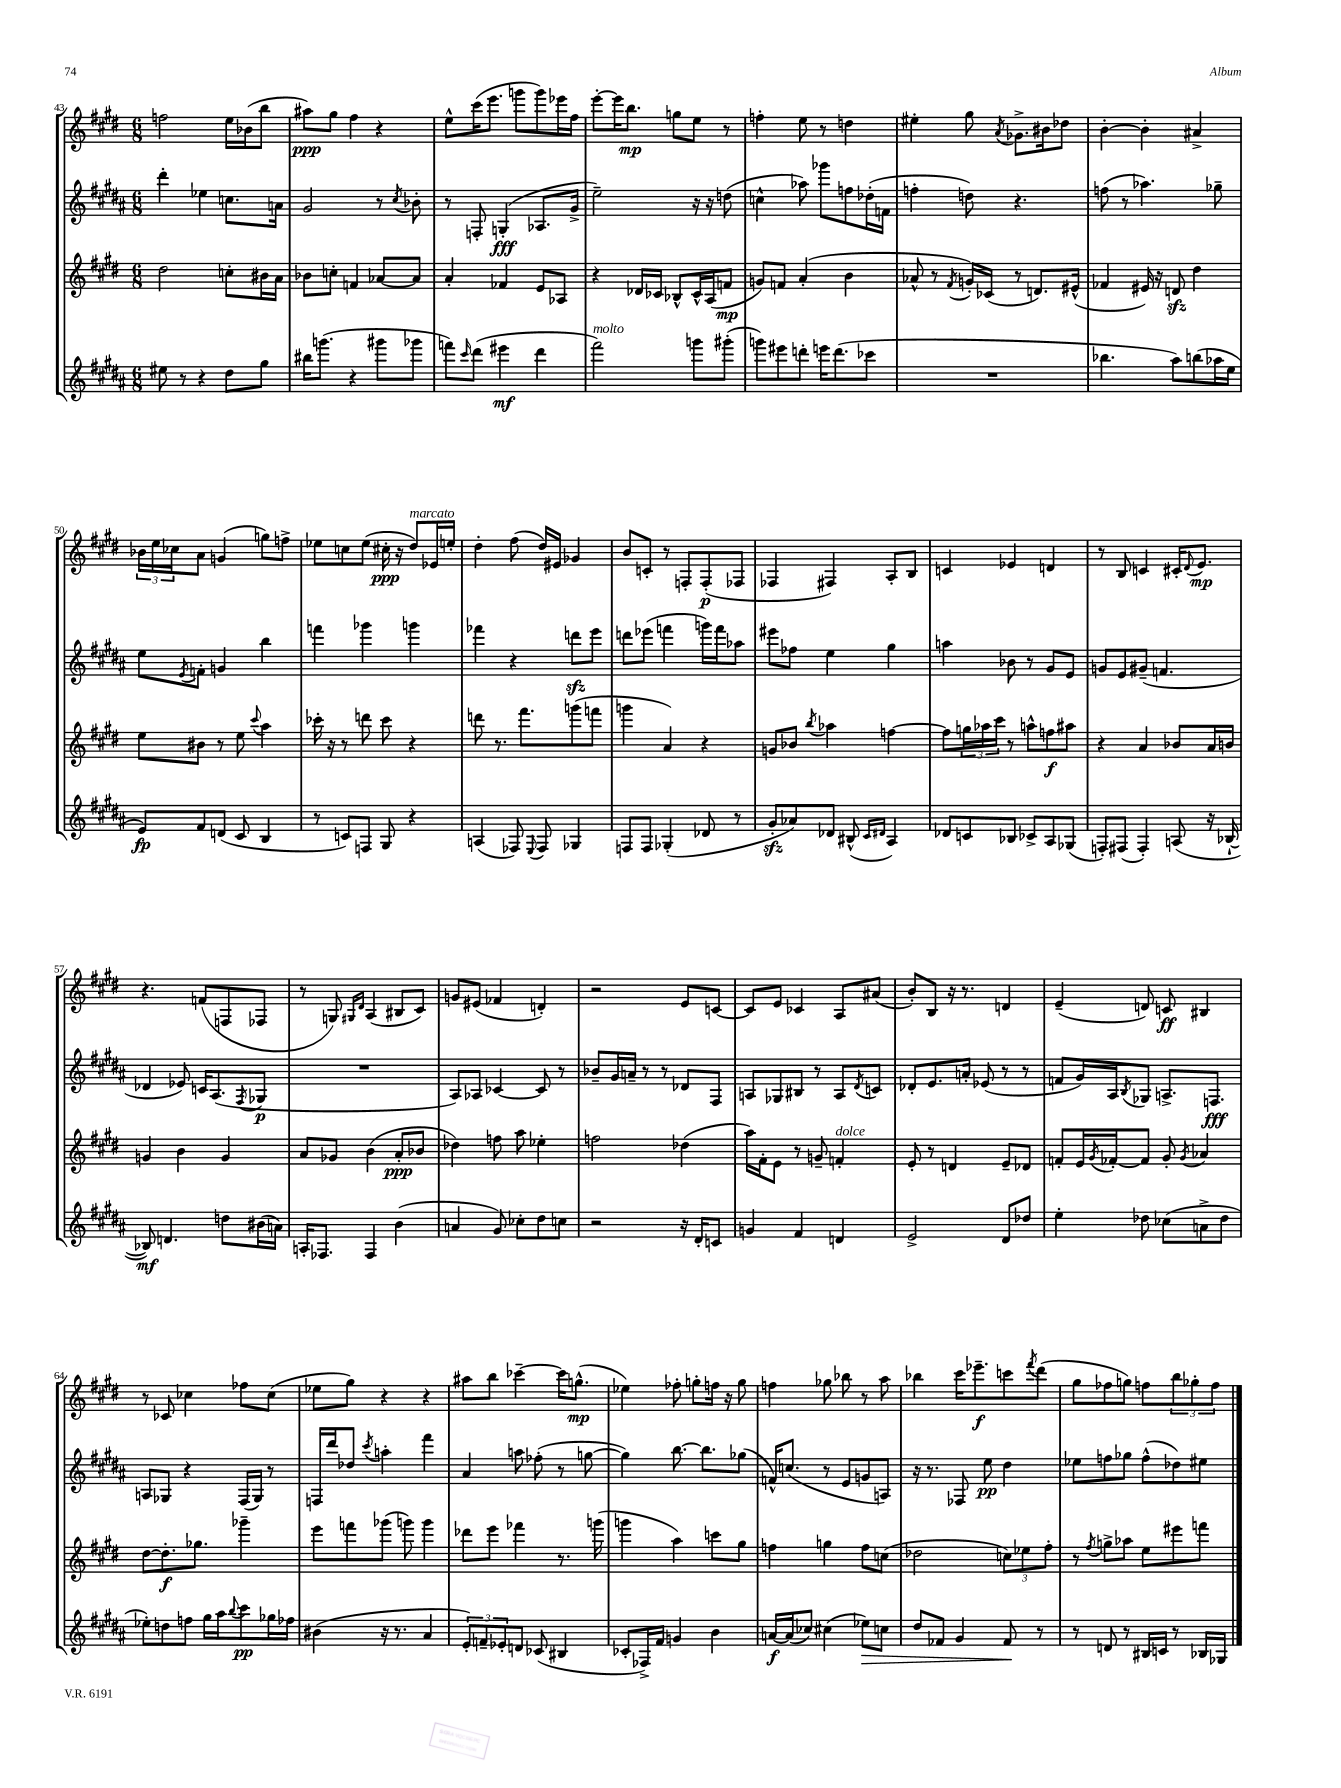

**kern	**dynam	**kern	**dynam	**kern	**dynam	**kern	**dynam
*part4	*part4	*part3	*part3	*part2	*part2	*part1	*part1
*staff4	*staff4	*staff3	*staff3	*staff2	*staff2	*staff1	*staff1
*clefG2	*	*clefG2	*	*clefG2	*	*clefG2	*
*k[f#c#g#d#a#]	*	*k[f#c#g#d#]	*	*k[f#c#g#d#a#]	*	*k[f#c#g#d#]	*
*M6/8	*	*M6/8	*	*M6/8	*	*M6/8	*
=43	=43	=43	=43	=43	=43	=43	=43
8ee#X\	.	2dd#\	.	4ddd#'\	.	2ffn\	.
8r	.	.	.	.	.	.	.
4r	.	.	.	4ee-X\	.	.	.
8dd#\L	.	8ccn'\L	.	8.ccn\L	.	16ee\LL	.
.	.	.	.	.	.	(16b-X\J	.
8gg#\J	.	16b#X\L	.	.	.	8bb\J	.
.	.	16a\JJ	.	16an\Jk	.	.	.
=44	=44	=44	=44	=44	=44	=44	=44
16bb#X\KL	.	8b-X\L	.	2g#/	.	8aa#X\L)	ppp
(8.gggn\J	.	.	.	.	.	.	.
.	.	8ccn'\J	.	.	.	8gg#\J	.
4r	.	4fn/	.	.	.	4ff#\	.
8ggg#X\L	.	[8a-X/L	.	8r	.	4r	.
.	.	.	.	8qcc#/	.	.	.
8ggg-X\J	.	8a-/J]	.	8b-X'\	.	.	.
=45	=45	=45	=45	=45	=45	=45	=45
8fffn\L)	.	4a'/	.	8r	.	8ee^^\L	.
16qqccc#/	.	.	.	.	.	.	.
(8ddd#\J	.	.	.	8Fn'/	.	(16ccc#\K	.
.	.	.	.	.	.	8.eee\J	.
4eee#X\	mf	4f-X/	.	(4Gn'/	fff	.	.
.	.	.	.	.	.	8gggn\L	.
4ddd#\	.	8e/L	.	8.A-X/L	.	8ggg\)	.
.	.	8A-X/J	.	.	.	16eee-X\L	.
.	.	.	.	16g#^/Jk	.	16ff#\JJ	.
=46	=46	=46	=46	=46	=46	=46	=46
!LO:TX:a:i:t=molto	!	!	!	!	!	!	!
2fff#\)	.	4r	.	2ee~\)	.	[8eee'\L	.
.	.	.	.	.	.	16eee\K]	.
.	.	.	.	.	.	8.bb\J	mp
.	.	16d-X/LL	.	.	.	.	.
.	.	16c-X/JJ	.	.	.	.	.
.	.	8B-X^^/L	.	.	.	8ggn\L	.
8gggn\L	.	16c-^^/L	.	16r	.	8ee\J	.
.	.	(16A/J	.	16r	.	.	.
(8ggg#X'\J	.	8fn/J	mp	(8ddn\	.	8r	.
=47	=47	=47	=47	=47	=47	=47	=47
8gggn\L)	.	8gn/L)	.	4ccn^^\	.	4ffn'\	.
8eee#X\	.	8fn/J	.	.	.	.	.
8dddn'\J	.	(4a'/	.	8aa-X\)	.	8ee\	.
16eeen\KL	.	.	.	8ggg-X\L	.	8r	.
(8.ddd\	.	.	.	.	.	.	.
.	.	4b\	.	8ffn\	.	4ddn\	.
8ccc-X\J	.	.	.	(16dd-X'\L	.	.	.
.	.	.	.	16fn\JJ	.	.	.
=48	=48	=48	=48	=48	=48	=48	=48
2.r	.	8a-X^^/	.	4ffn'\	.	4ee#X'\	.
.	.	8r	.	.	.	.	.
.	.	8qf#/	.	.	.	.	.
.	.	16gn'/LL)	.	8ddn\)	.	8gg#\	.
.	.	(16c-X/JJ	.	.	.	.	.
.	.	.	.	.	.	8qa/	.
.	.	8r	.	4.r	.	8.g-X^\L	.
.	.	8.dn/L)	.	.	.	.	.
.	.	.	.	.	.	16b#X\k	.
.	.	.	.	.	.	8dd-X\J	.
.	.	(16e#X^^/Jk	.	.	.	.	.
=49	=49	=49	=49	=49	=49	=49	=49
4.bb-X\	.	4f-X/	.	(8ffn\	.	[4b'\	.
.	.	.	.	8r	.	.	.
.	.	16e#X/)	.	4.aa-X\)	.	4b'\]	.
.	.	16r	.	.	.	.	.
8aa#\L)	.	8dnzz/	.	.	.	.	.
(8bbn\	.	4dd#\	.	.	.	4a#X^/	.
16aa-X\L	.	.	.	8gg-X~\	.	.	.
16ee\JJ	.	.	.	.	.	.	.
!!LO:LB:g=z
=50	=50	=50	=50	=50	=50	=50	=50
8e/L)	fp	8ee\L	.	8ee\L	.	24b-X\LL	.
.	.	.	.	.	.	24ee\	.
.	.	.	.	.	.	24cc-X\J	.
.	.	.	.	8qe/	.	.	.
8f#/	.	8b#X\J	.	8fn'\J	.	8a\J	.
(8dn/J	.	8r	.	4gn/	.	(4gn/	.
8c#/	.	8ee\	.	.	.	.	.
.	.	8qqccc#/	.	.	.	.	.
4B/	.	4aa\	.	4bb\	.	8ggn\L)	.
.	.	.	.	.	.	8ffn^\J	.
=51	=51	=51	=51	=51	=51	=51	=51
8r	.	16ccc-X'\	.	4fffn\	.	8ee-X\L	.
.	.	16r	.	.	.	.	.
8cn/L)	.	8r	.	.	.	8ccn\	.
8Fn/J	.	8dddn\	.	4ggg-X\	.	(8ee-\J	.
8G#/	.	8ccc-\	.	.	.	16cc#X'\	ppp
.	.	.	.	.	.	16r	.
!	!	!	!	!	!	!LO:TX:a:i:t=marcato	!
4r	.	4r	.	4gggn\	.	8dd#/L)	.
.	.	.	.	.	.	16e-X/L	.
.	.	.	.	.	.	16een'/JJ	.
=52	=52	=52	=52	=52	=52	=52	=52
(4An/	.	8dddn\	.	4fff-X\	.	4dd#'\	.
.	.	8.r	.	.	.	.	.
8F-X/)	.	.	.	4r	.	(8ff#\	.
.	.	8.fff#\L	.	.	.	.	.
8qqE/	.	.	.	.	.	.	.
8F-/	.	.	.	.	.	16dd#/LL)	.
.	.	.	.	.	.	16e#X/JJ	.
4G-X/	.	(8gggn\	.	8dddnzz\L	.	4g-X/	.
.	.	8fffn\J	.	8eee\J	.	.	.
=53	=53	=53	=53	=53	=53	=53	=53
8Fn/L	.	4gggn\	.	8dddn\L	.	8b/L	.
8F/J	.	.	.	(8eee-X\J	.	8cn'/J	.
(4G-X'/	.	4a/)	.	4fffn\	.	8r	.
.	.	.	.	.	.	8Fn'/L	.
8d-X/	.	4r	.	16gggn\LL)	.	(8F'/	p
.	.	.	.	16fff\J	.	.	.
8r	.	.	.	8aa-X\J	.	8F-X/J	.
=54	=54	=54	=54	=54	=54	=54	=54
8g#zz'/L	.	8gn/L	.	8eee#X\L	.	4F-X/	.
8a-X/)	.	8b-X/J	.	8ff-X\J	.	.	.
.	.	8qbb/	.	.	.	.	.
8d-X/J	.	4aa-X\	.	4ee\	.	4F#X/)	.
(8B#X^^/	.	.	.	.	.	.	.
16qqc#/LL	.	.	.	.	.	.	.
16qqd#X/JJ	.	.	.	.	.	.	.
4A#/)	.	[4ffn\	.	4gg#\	.	8A'/L	.
.	.	.	.	.	.	8B/J	.
=55	=55	=55	=55	=55	=55	=55	=55
8d-X/L	.	8ff\L]	.	4aan\	.	4cn/	.
8cn/	.	24ggn\L	.	.	.	.	.
.	.	24aa-X\	.	.	.	.	.
.	.	24ccc#\JJ	.	.	.	.	.
8B-X/J	.	8r	.	8b-X\	.	4e-X/	.
8c-X^/L	.	8aan^^\L	.	8r	.	.	.
8A#/	.	8ffn\	f	8g#/L	.	4dn/	.
(8G-X/J	.	8aa#X\J	.	8e/J	.	.	.
=56	=56	=56	=56	=56	=56	=56	=56
8Fn'/L)	.	4r	.	8gn/L	.	8r	.
(8F#X/J	.	.	.	8e/	.	8B/	.
4F#'/)	.	4a/	.	(8g#X~/J	.	4cn/	.
.	.	.	.	4.fn/	.	.	.
(8An/	.	8b-X/L	.	.	.	16c#X'/KL	.
.	.	.	.	.	.	8qqd#/	.
.	.	.	.	.	.	8.e/J	mp
16r	.	16a/L	.	.	.	.	.
[16B-X`/	.	16bn/JJ	.	.	.	.	.
!!LO:LB:g=z
=57	=57	=57	=57	=57	=57	=57	=57
8B-X/])	mf	4gn/	.	4d-X/	.	4.r	.
4.dn/	.	.	.	.	.	.	.
.	.	4b\	.	8e-X/)	.	.	.
.	.	.	.	16cn/KL	.	(8fn/L	.
.	.	.	.	(8.A#/	.	.	.
8ddn\L	.	4g/	.	.	.	8Fn/	.
.	.	.	.	8qF#/	.	.	.
(16b#X\L	.	.	.	8G-X/J	p	8F-X/J	.
16an\JJ)	.	.	.	.	.	.	.
=58	=58	=58	=58	=58	=58	=58	=58
16An'/KL	.	8a/L	.	2.r	.	8r	.
8.F-X/J	.	.	.	.	.	.	.
.	.	8g-X/J	.	.	.	8Gn/)	.
.	.	.	.	.	.	16qqG#X/LL	.
.	.	.	.	.	.	16qqd#/JJ	.
4F-/	.	(4b\	.	.	.	(4A/	.
(4b\	.	8a'/L	ppp	.	.	8B#X/L	.
.	.	8b-X/J	.	.	.	8c#/J)	.
=59	=59	=59	=59	=59	=59	=59	=59
4an/	.	4dd-X\)	.	8A#/L)	.	8gn/L	.
.	.	.	.	8A-X/J	.	(8e#X/J	.
8g#/)	.	8ffn\	.	[4c-X/	.	4f-X/	.
8cc-X'\L	.	8aa\	.	.	.	.	.
8dd#\	.	4ee-X'\	.	8c-/]	.	4dn'/)	.
8ccn\J	.	.	.	8r	.	.	.
=60	=60	=60	=60	=60	=60	=60	=60
2r	.	2ffn\	.	8b-X~/L	.	2r	.
.	.	.	.	16g#/L	.	.	.
.	.	.	.	16an~/JJ	.	.	.
.	.	.	.	8r	.	.	.
.	.	.	.	8r	.	.	.
16r	.	(4dd-X\	.	8d-X/L	.	8e/L	.
16d#'/KL	.	.	.	.	.	.	.
8cn/J	.	.	.	8F#/J	.	[8cn/J	.
=61	=61	=61	=61	=61	=61	=61	=61
4gn/	.	16aa\LL)	.	8An/L	.	8c/L]	.
.	.	16f#'\J	.	.	.	.	.
.	.	8e\J	.	8G-X/	.	8e/J	.
4f#/	.	8r	.	8B#X/J	.	4c-X/	.
.	.	8gn~/	.	8r	.	.	.
!	!	!LO:TX:a:i:t=dolce	!	!	!	!	!
4dn/	.	4fn'/	.	8A/L	.	8A/L	.
.	.	.	.	8qd#/	.	.	.
.	.	.	.	8cn/J	.	(8a#X/J	.
=62	=62	=62	=62	=62	=62	=62	=62
2e^/	.	8e'/	.	8d-X'/L	.	8b'/L)	.
.	.	8r	.	8.e/	.	8B/J	.
.	.	4dn/	.	.	.	16r	.
.	.	.	.	16an'/Jk	.	8.r	.
.	.	.	.	(8e-X/	.	.	.
8d#/L	.	8e~/L	.	8r	.	4dn/	.
8dd-X/J	.	8d-X/J	.	8r	.	.	.
=63	=63	=63	=63	=63	=63	=63	=63
4ee'\	.	8fn'/L	.	8fn/L	.	(4e~/	.
.	.	16e/L	.	16g#/L)	.	.	.
.	.	8qg#/	.	.	.	.	.
.	.	[16f-X'/J	.	16A#/J	.	.	.
.	.	.	.	8qB/	.	.	.
8dd-X\	.	8f-/J]	.	8G-X/J	.	8dn/)	.
(8cc-X\L	.	8g#'/	.	8.An^/L	.	8cn/	ff
.	.	8qg#/	.	.	.	.	.
8an^\	.	4a-X/	.	.	.	4B#X/	.
.	.	.	.	8.Fn/J	fff	.	.
8dd-\J	.	.	.	.	.	.	.
!!LO:LB:g=z
=64	=64	=64	=64	=64	=64	=64	=64
8ee-X'\L)	.	[8dd#\L	.	8An/L	.	8r	.
8ddn\	.	8.dd#'\]	f	8G-X/J	.	8c-X/	.
8ffn\J	.	.	.	4r	.	4cc-X\	.
.	.	8.gg-X\J	.	.	.	.	.
16gg#\LL	.	.	.	.	.	.	.
16aa#\J	.	.	.	.	.	.	.
8qqbb/	.	.	.	.	.	.	.
8ccc#\	pp	4ggg-X~\	.	(16F#/LL	.	8ff-X\L	.
.	.	.	.	16G-/JJ)	.	.	.
16gg-X\L	.	.	.	8r	.	(8cc-\J	.
16ff-X\JJ	.	.	.	.	.	.	.
=65	=65	=65	=65	=65	=65	=65	=65
(4b#X\	.	8eee\L	.	16Fn/LL	.	8ee-X\L	.
.	.	.	.	16ddd#/J	.	.	.
.	.	8fffn\	.	8dd-X/J	.	8gg#\J)	.
.	.	.	.	8qccc#/	.	.	.
16r	.	(8ggg-X\J	.	4aan'\	.	4r	.
8.r	.	.	.	.	.	.	.
.	.	8gggn\)	.	.	.	.	.
4a#/	.	4ggg\	.	4fff#\	.	4r	.
=66	=66	=66	=66	=66	=66	=66	=66
12e'/L)	.	8ddd-X\L	.	4a#/	.	8aa#X\L	.
12fn~/	.	.	.	.	.	.	.
.	.	8eee\J	.	.	.	8bb\J	.
12e-X'/	.	.	.	.	.	.	.
8dn/J	.	4fff-X\	.	8aan\	.	[4ccc-X~\	.
(8c-X/	.	.	.	(8ff-X'\	.	.	.
4B#X/	.	8.r	.	8r	.	16ccc-\KL]	.
.	.	.	.	.	.	(8.ggn^^\J	mp
.	.	.	.	[8ggn\	.	.	.
.	.	(16gggn\	.	.	.	.	.
=67	=67	=67	=67	=67	=67	=67	=67
8c-X'/L	.	4gggn\	.	4gg\])	.	4ee-X\)	.
16F-X^/L)	.	.	.	.	.	.	.
16f#/JJ	.	.	.	.	.	.	.
4gn/	.	4aa\)	.	[8.bb\	.	8ff-X'\	.
.	.	.	.	.	.	8ggn'\L	.
.	.	.	.	8.bb\L]	.	.	.
4b\	.	8cccn\L	.	.	.	16ffn\Jk	.
.	.	.	.	.	.	16r	.
.	.	8gg#\J	.	(8gg-X\J	.	8gg\	.
=68	=68	=68	=68	=68	=68	=68	=68
[16an/LL	f	4ffn\	.	16fn^^/KL)	.	4ffn\	.
(16a/J]	.	.	.	(8.ccn/J	.	.	.
8cc-X/J)	.	.	.	.	.	.	.
(4cc#X\	.	4ggn\	.	8r	.	8gg-X\	.
.	.	.	.	8e/L	.	8bb-X\	.
!	!LO:HP:b	!	!	!	!	!	!
8ee-X\L)	>	8ff\L	.	8gn/	.	8r	.
8ccn\J	.	(8ccn\J	.	8An/J)	.	8aa\	.
=69	=69	=69	=69	=69	=69	=69	=69
8dd#/L	.	2dd-X\	.	16r	.	4bb-X\	.
.	.	.	.	8.r	.	.	.
8f-X/J	.	.	.	.	.	.	.
4g#/	.	.	.	8F-X/	.	16ccc#\KL	.
.	.	.	.	.	.	8.eee-X~\	f
.	.	.	.	8ee\	pp	.	.
8f-/	.	12ccn\L)	.	4dd#\	.	8cccn\	.
.	.	12ee-X\	.	.	.	.	.
.	.	.	.	.	.	8qfff#/	.
8r	]	.	.	.	.	(8ddd#\J	.
.	.	12ff#'\J	.	.	.	.	.
=70	=70	=70	=70	=70	=70	=70	=70
8r	.	8r	.	8ee-X\L	.	8gg#\L	.
.	.	8qff#/	.	.	.	.	.
8dn/	.	8ggn^\L	.	8ffn\	.	8ff-X\	.
8r	.	8aa-X\J	.	8gg-X\J	.	8ggn\J)	.
16B#X/LL	.	8ee\L	.	(8ff^^\L	.	8ffn\L	.
16cn/JJ	.	.	.	.	.	.	.
8r	.	8eee#X\	.	8dd-X\)	.	12bb\	.
.	.	.	.	.	.	12gg-X'\	.
16B-X/LL	.	8fffn\J	.	8ee#X\J	.	.	.
.	.	.	.	.	.	12ff\J	.
16G-X/JJ	.	.	.	.	.	.	.
==	==	==	==	==	==	==	==
*-	*-	*-	*-	*-	*-	*-	*-
